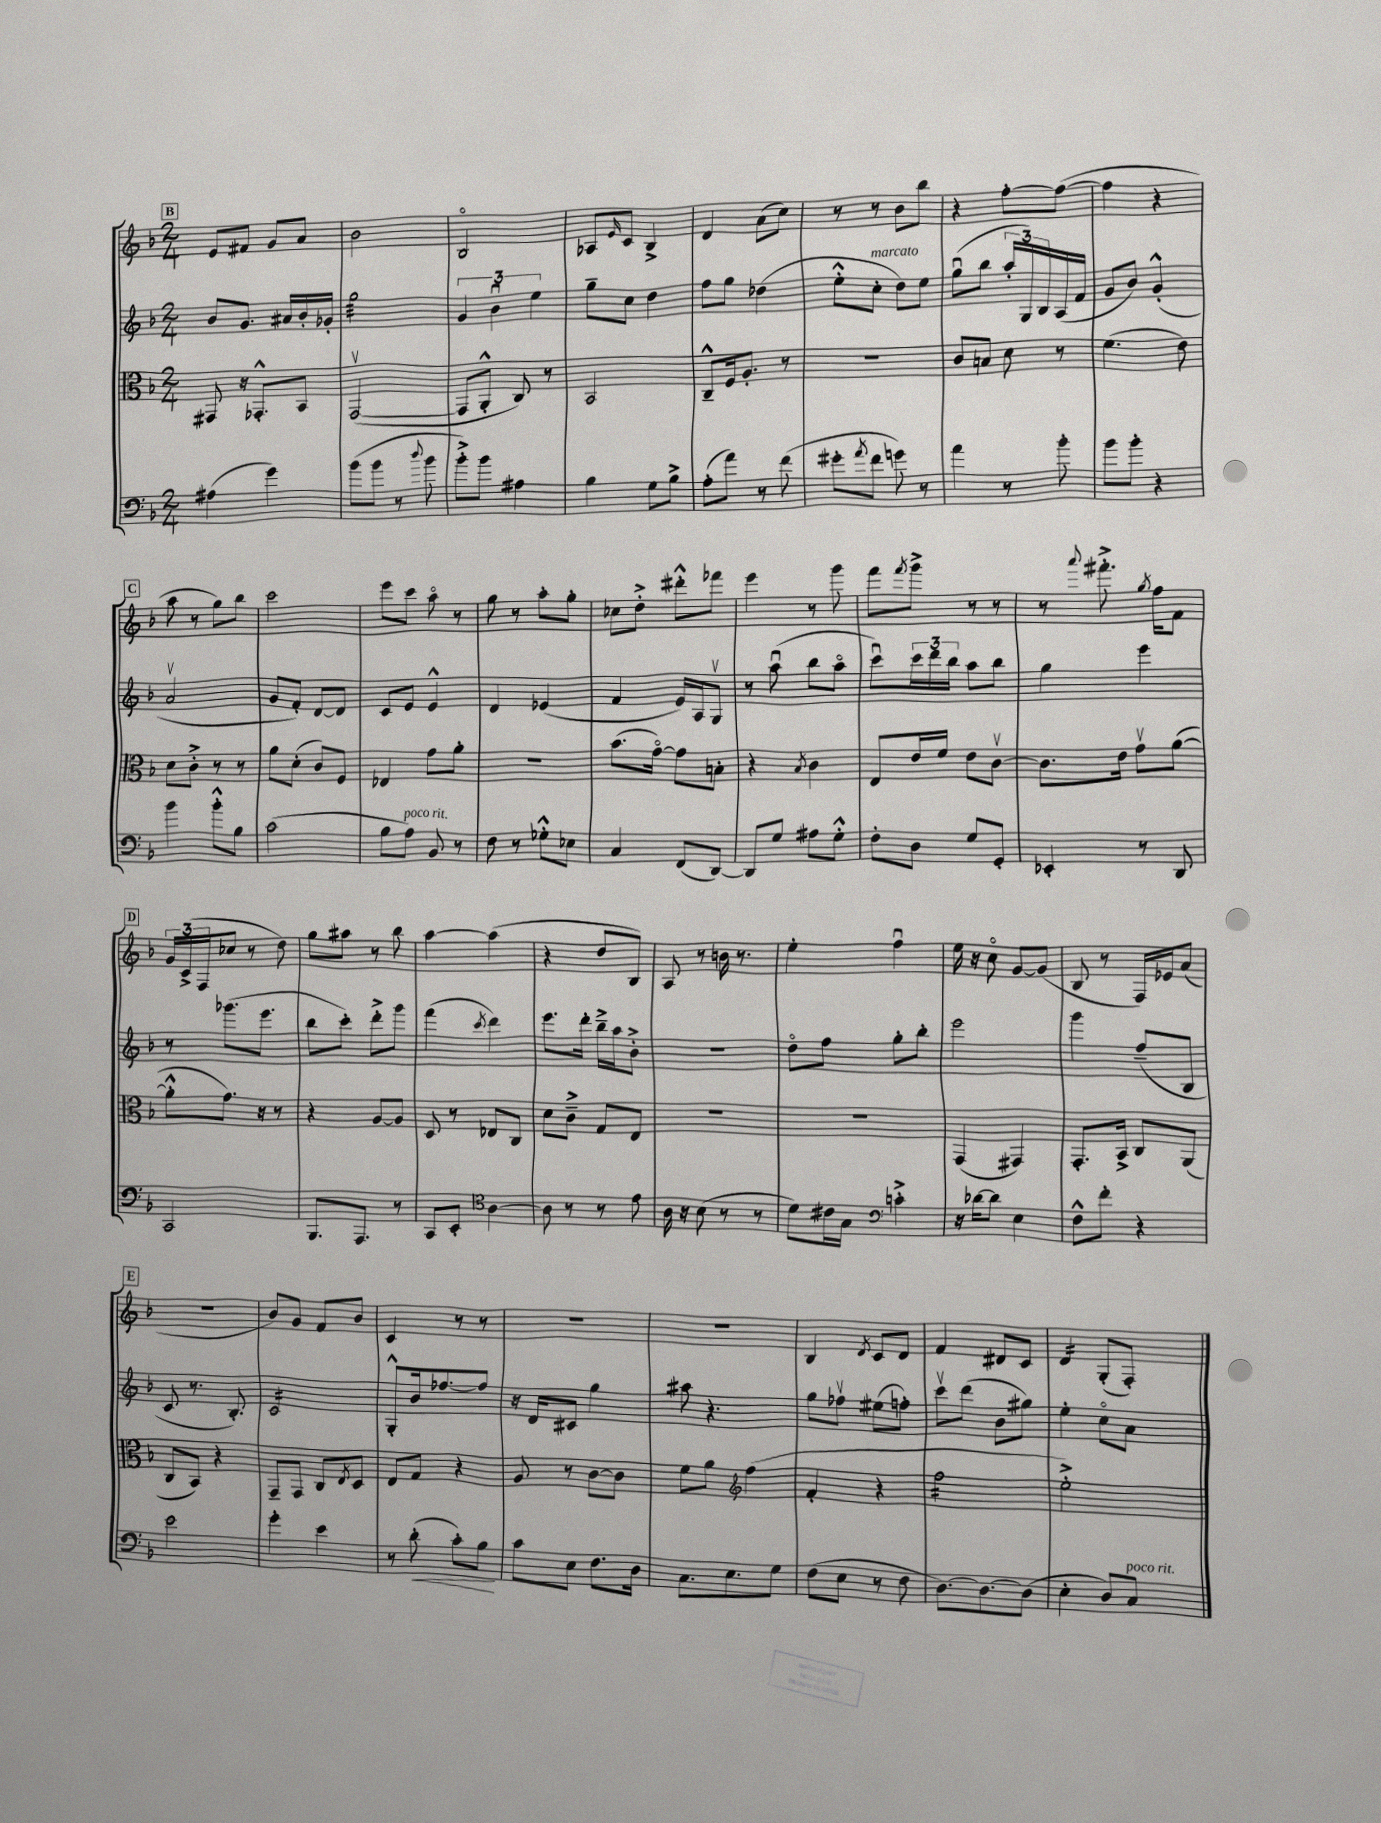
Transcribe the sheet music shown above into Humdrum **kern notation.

**kern	**kern	**kern	**kern
*staff4	*staff3	*staff2	*staff1
*clefF4	*clefC3	*clefG2	*clefG2
*k[b-]	*k[b-]	*k[b-]	*k[b-]
*M2/4	*M2/4	*M2/4	*M2/4
(4A#	8GG#	8b-	8e
.	16r	8.g	8f#
.	8.GG-'^^	.	.
4g)	.	.	8g
.	.	16a#	.
.	8BB-	16b-'	8a
.	.	16g-'	.
=	=	=	=
(8b-	([2GGv	2gg	2b-
8b-	.	.	.
8r	.	.	.
8qqdd	.	.	.
8b-	.	.	.
=	=	=	=
8b-'^)	8GG]	6g	2B-o
8b-	8AA'^^	.	.
.	.	6b-u	.
4A#	8C)	.	.
.	.	6ee	.
.	8r	.	.
=	=	=	=
4B-	2BB-	8gg~	8A-
.	.	.	16qqe
.	.	8cc	8c
8G	.	4dd	4B-^
8B-^	.	.	.
=	=	=	=
(8A'	8C~^^	8ff	4d
8a)	16F	8gg	.
.	8.A'	.	.
8r	.	(4dd-	(8a
(8f	8r	.	8cc)
=	=	=	=
8g#'	2r	8ee'^^	8r
8qa	.	.	.
8f	.	8cc'	8r
8g)	.	8dd)	8b-
8r	.	8ee	8bb-
=	=	=	=
4a	8c	(8ggu	4r
.	8B	8bb-	.
8r	8d	24aa'	[8ff'
.	.	24G)	.
.	.	24B-	.
8b-'	8r	(16A	(8ff_
.	.	16f	.
=	=	=	=
8b-	(4.f	8g	4ff]
8b-'	.	8b-)	.
4r	.	(4g'^^	4r
.	8e)	.	.
=	=	=	=
4b-	8d	2av	8aa
.	8c'^	.	8r
8b-'^^	8r	.	8gg)
8B-	8r	.	8bb-
=	=	=	=
(2c	8a	8g	2ccc
.	(8d'	8f')	.
.	8c)	[8d	.
.	8F	8d]	.
=	=	=	=
8B-	4E-	8c	8eee
8A)	.	8e	8ccc
8BB-	8g	4e^^	8aao
8r	8a'	.	8r
=	=	=	=
8F	2r	4d	8gg
8r	.	.	8r
8G-'^^	.	(4e-	8aa'
8E-	.	.	8gg'
=	=	=	=
4C	(8.b-	4f	8cc-
.	.	.	8dd'^
.	[16go)	.	.
(8FF	8g]	16e)	8ddd#'^^
.	.	16A	.
[8DD)	8B'	8Gv	8fff-
=	=	=	=
8DD]	4r	8r	4eee
8G	.	(8aau	.
.	8qB-	.	.
8A#	4c	8bb-	8r
8G'^^	.	8aao	8ggg
=	=	=	=
8F'	8E	8cccu)	8fff
.	.	.	8qfff
8D	16e	24ccc	8ggg^
.	.	24ddd	.
.	16f	.	.
.	.	24bb-	.
8G	8e	8aa	8r
8GG'	[8cv	8bb-	8r
=	=	=	=
4EE-'	8.c]	4gg	8r
.	.	.	8qqaaa
.	.	.	8.fff#'^
.	16e	.	.
8r	8gv	4eee	.
.	.	.	8qgg
.	.	.	16ff
8DD	([8a	.	8f
=	=	=	=
2CC	8a'^^]	8r	24g
.	.	.	(24c^
.	.	.	24F
.	8.g)	(8.ggg-	8cc-
.	.	.	8r
.	16r	8.eee	.
.	8r	.	8dd)
=	=	=	=
8.BBB-	4r	8bb-	8gg
.	.	8ccc')	8aa#
8.AAA	.	.	.
.	[8A	8ddd'^	8r
8r	8A]	8ggg	8bb-
=	=	=	=
8CC	8D	(4fff	[4aa
8EE'	8r	.	.
*clefC4	*	*	*
.	.	8qccc	.
[4A	8E-	4ddd)	(4aa]
.	8C	.	.
=	=	=	=
8A]	8d	8.eee	4r
8r	8c~^	.	.
.	.	16ddd'	.
8r	8G	16bb-~^	8dd
.	.	16aa	.
8e	8E	8b-'^	8B-)
=	=	=	=
16A	2r	2r	8A
16r	.	.	.
(8B-	.	.	8r
8r	.	.	16b
.	.	.	8.r
8r	.	.	.
=	=	=	=
8d)	2r	8ddo	4ee'
16c#	.	8ff	.
16G	.	.	.
*clefF4	*	*	*
4c'^	.	8gg'	4ffu
.	.	8bb-'	.
=	=	=	=
16r	(4GG	2eee	16ee
[16d-	.	.	16r
8d-]	.	.	8cco
4E	4GG#)	.	[8g
.	.	.	(8g]
=	=	=	=
8F^^	8.GG'	4ggg	8B-
8f'	.	.	8r
.	16BB-^	.	.
4r	8C	(8ff~	16F)
.	.	.	16e-
.	(8AA	8B-	(8a
=	=	=	=
2e	8C	8c	2r
.	8BB-)	8.r	.
.	4r	.	.
.	.	8.B-')	.
=	=	=	=
4g'	8GG~	2c	8b-)
.	8GG	.	8g
4e	8C	.	8f
.	8qE	.	.
.	8D	.	8b-
=	=	=	=
8r	8E	8G'^^	4c
(8d'	8G	16b-	.
.	.	[8.ff-	.
8c')	4r	.	8r
8B-	.	8ff-]	8r
=	=	=	=
8c	8A	16r	2r
.	.	16d	.
8E	8r	8c#	.
8.F	[8c	4gg	.
.	8c]	.	.
16D	.	.	.
=	=	=	=
8.C	8f	8aa#	2r
.	8a	4.r	.
8.E	.	.	.
*	*clefG2	*	*
.	(4ff	.	.
8G	.	.	.
=	=	=	=
(8F	4f'	8gg	4B-
8E	.	8ff-v	.
.	.	.	8qd
8r	4r	(8ee#	8c
8F	.	8ff')	8d
=	=	=	=
[8.D)	2ff	8cccv	4f
.	.	(8ddd	.
8.D_	.	.	.
.	.	8b-	8d#
(8D]	.	8gg#)	8c
=	=	=	=
4E'	2ee'^)	4ee'	4d
8D)	.	8cco	(8G'
8C	.	8a	8F')
==	==	==	==
*-	*-	*-	*-
